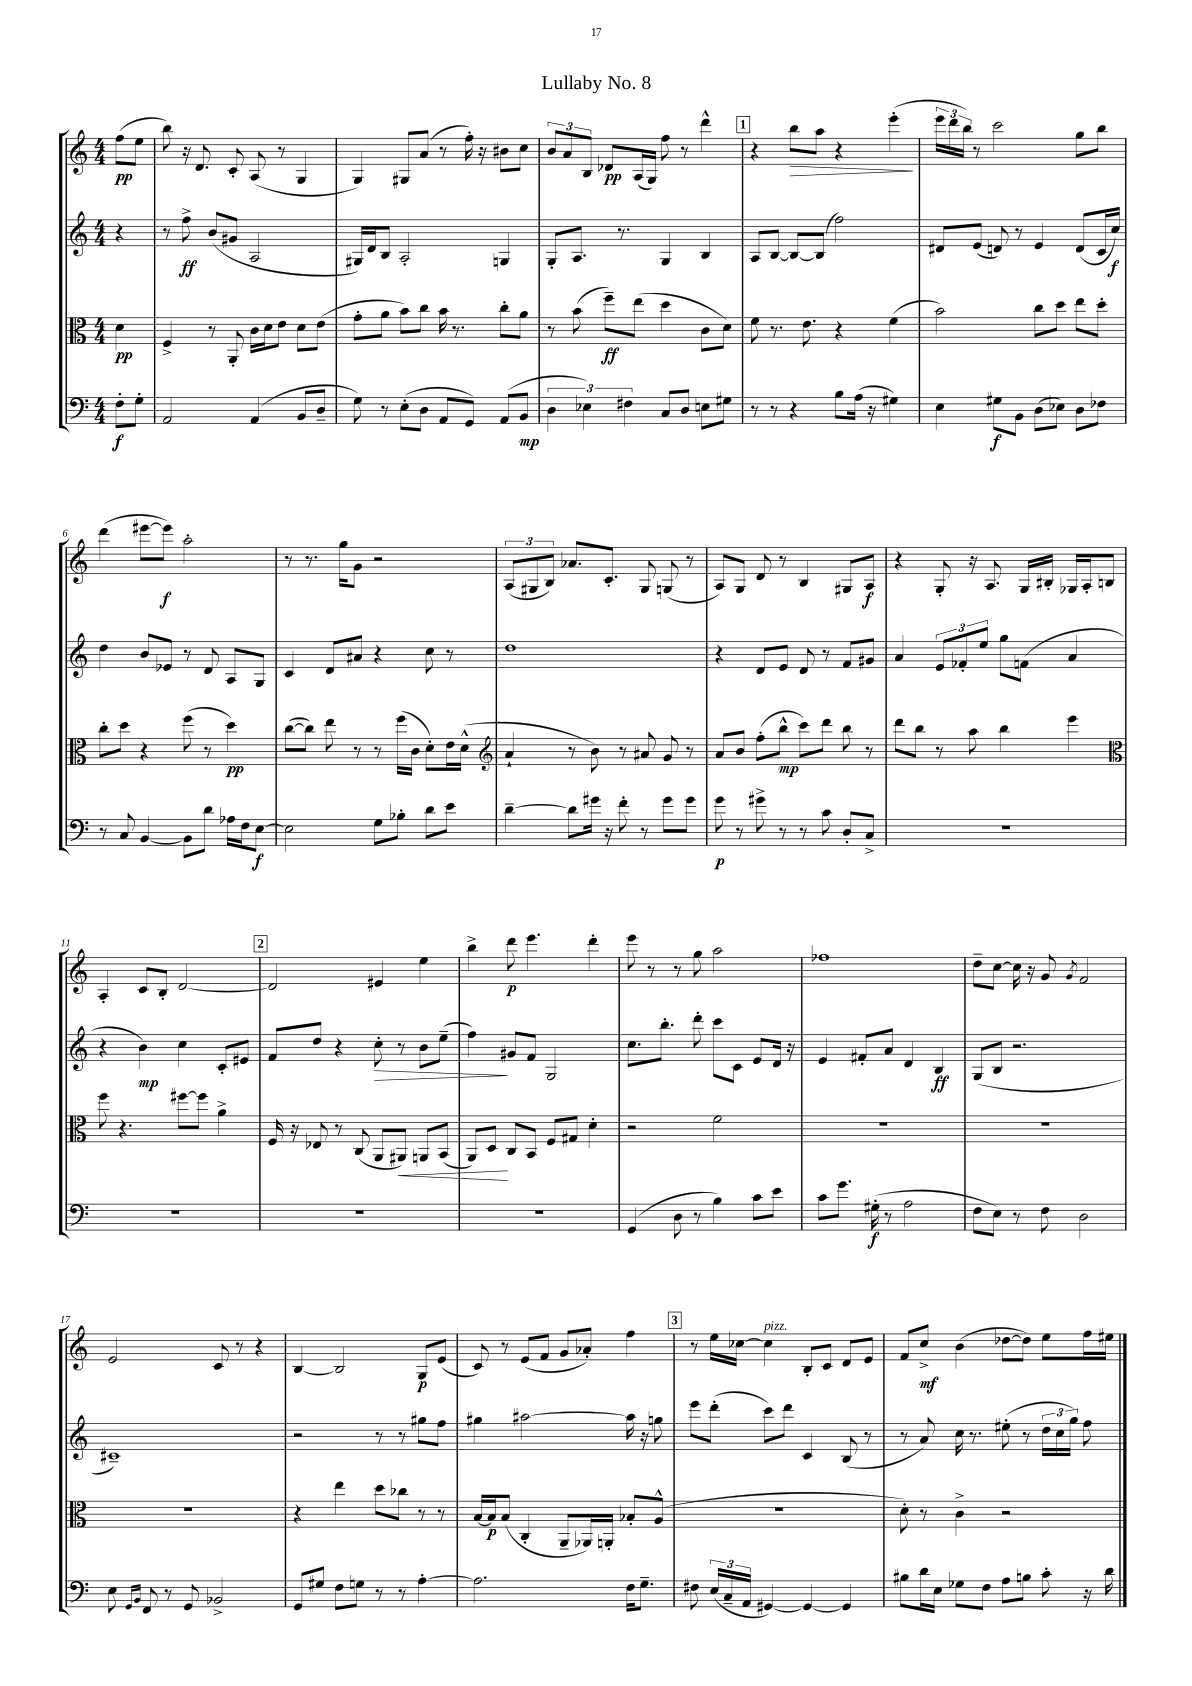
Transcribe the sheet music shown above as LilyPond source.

\header { title = "Lullaby No. 8" }
<<
\new StaffGroup <<
\new Staff = "s0" {
    \clef treble \key c \major \numericTimeSignature \time 4/4 \partial 4
    \autoBeamOff f''8[\pp( e''8] |
    b''8) r16 d'8. c'8-. a8( r8 g4 |
    g4) gis8[ a'8]( r8 f''16-.) r16 bis'8[ c''8] |
    \tuplet 3/2 { b'8[ a'8 b8] } des'8[\pp a16( g16]) f''8 r8 d'''4-^ |
    \mark \markup { \box "1" } r4 b''8[\> a''8] r4 e'''4-.\!( |
    \tuplet 3/2 { e'''16[ d'''16 b''16]) } r8 c'''2 g''8[ b''8] |
    d'''4( eis'''8[~ eis'''8]\f) a''2-. |
    r8 r8. g''16[ g'8] r2 |
    \tuplet 3/2 { a8[( gis8 b8]) } aes'8.[ c'8.]-. gis8 g8( r8 |
    a8[) g8] d'8 r8 b4 gis8[ a8]\f |
    r4 g8-. r16 a8. g16[ bis16]-. ges16[ a16-. b8] |
    a4-. c'8[ b8]-. d'2~ |
    \mark \markup { \box "2" } d'2 eis'4 e''4 |
    b''4-> d'''8\p e'''4. d'''4-. |
    e'''8 r8 r8 g''8 a''2 |
    fes''1 |
    d''8[-- c''8]~ c''16 r16 g'8 \acciaccatura { g'8 } f'2 |
    e'2 c'8 r8 r4 |
    b4~ b2 g8[\p e'8]( |
    c'8) r8 e'8[( f'8] g'8[ aes'8]-.) f''4 |
    \mark \markup { \box "3" } r8 e''16[ ces''16]~ ces''4^\markup { \italic "pizz." } b8[-. c'8] d'8[ e'8] |
    f'8[ c''8]->\mf b'4( des''8[~ des''8]) e''8[ f''16 eis''16] \bar "|." |
}
\new Staff = "s1" {
    \clef treble \key c \major \numericTimeSignature \time 4/4 \partial 4
    \autoBeamOff r4 |
    r8 f''8->\ff b'8[( gis'8] a2 |
    gis16[) d'16 b8] a2-. g4 |
    g8[-. a8.] r8. g4 b4 |
    \mark \markup { \box "1" } a8[ b8]~ b8[~ b8]( f''2) |
    dis'8[ e'8]( d'8) r8 e'4 d'8[( c'16 c''16]\f) |
    d''4 b'8[ ees'8] r8 d'8 a8[ g8] |
    c'4 d'8[ ais'8] r4 c''8 r8 |
    d''1 |
    r4 d'8[ e'8] d'8 r8 f'8[ gis'8] |
    a'4 \tuplet 3/2 { e'8[ fes'8-. e''8] } g''8[ f'8]( a'4 |
    r4 b'4\mp) c''4 c'8[-. eis'8] |
    \mark \markup { \box "2" } f'8[ d''8] r4 c''8-.\> r8 b'8[ e''8]--( |
    f''4\!) gis'8[ f'8] g2 |
    c''8.[ b''8.]-. d'''8-. c'''8[ c'8] e'8[ d'16] r16 |
    e'4 fis'8[-. a'8] d'4 b4\ff |
    g8[( b8] r2. |
    cis'1--) |
    r2 r8 r8 gis''8[ f''8] |
    gis''4 ais''2~ ais''16 r16 g''8 |
    \mark \markup { \box "3" } e'''8[ d'''8]-.( c'''8[) d'''8] c'4 b8( r8 |
    r8 a'8) c''16 r8. eis''8-.( r8 \tuplet 3/2 { d''16[ c''16 g''16]) } f''8 \bar "|." |
}
\new Staff = "s2" {
    \clef alto \key c \major \numericTimeSignature \time 4/4 \partial 4
    \autoBeamOff d'4\pp |
    f4-> r8 a,8-. c'16[ d'16 e'8] d'8[ e'8]( |
    g'8[-. a'8] b'8[) c''8] b'16 r8. c''8[-. a'8] |
    r8 b'8( f''8[--\ff) e''8]( d''4 c'8[ d'8]) |
    \mark \markup { \box "1" } f'8 r8. e'8. r4 f'4( |
    b'2) c''8[ d''8] e''8[ d''8]-. |
    c''8[-. d''8] r4 f''8( r8 d''4\pp) |
    c''8[~( c''8]) e''8 r8 r8 f''16[( c'16] d'8[-.) e'16 d'16]-^( |
    \clef treble a'4-! r8 b'8) r8 ais'8 g'8 r8 |
    a'8[ b'8] f''8[-.( b''8]-^\mp c'''8[) d'''8] b''8 r8 |
    d'''8[ b''8] r8 a''8 b''4 e'''4 |
    \clef alto f''8 r4. fis''8[~ fis''8] a'4-> |
    \mark \markup { \box "2" } f16 r16 ees8 r8 c8( a,8[ ais,8]\<) a,8[ b,8]( |
    a,8[) d8]\! c8[ b,8] f8[ gis8] d'4-. |
    r2 f'2 |
    R1 |
    R1 |
    R1 |
    r4 e''4 d''8[ ces''8] r8 r8 |
    b16[~ b16\p b8]( c4-. a,8[-- aes,16) a,16]-. bes8[-. a8]-^( |
    \mark \markup { \box "3" } R1 |
    d'8-.) r8 c'4-> r2 \bar "|." |
}
\new Staff = "s3" {
    \clef bass \key c \major \numericTimeSignature \time 4/4 \partial 4
    \autoBeamOff f8[-.\f g8]-. |
    a,2 a,4( b,8[ d8]-- |
    g8) r8 e8[-.( d8] a,8[ g,8]) a,8[( b,8]\mp |
    \tuplet 3/2 { d4 ees4) fis4 } c8[ d8] e8[ gis8] |
    \mark \markup { \box "1" } r8 r8 r4 b8[ a16]( r16 gis4) |
    e4 gis8[\f b,8] d8[( ees8]) d8[ fes8] |
    r8 c8 b,4~ b,8[ d'8] aes16[ f16 e8]~\f |
    e2 g8[ bes8]-. d'8[ e'8] |
    d'4~-- d'8[ gis'16] r16 f'8-. r8 gis'8[ gis'8] |
    g'8\p r8 gis'8-> r8 r8 c'8 d8[-. c8]-> |
    R1 |
    R1 |
    \mark \markup { \box "2" } R1 |
    R1 |
    g,4( d8 r8 b4) c'8[ e'8] |
    c'8[ g'8.] gis16-.\f( r8 a2 |
    f8[ e8]) r8 f8 d2 |
    e8 \grace { g,16[ b,16] } f,8 r8 g,8 bes,2-> |
    g,8[ gis8] f8[ g8] r8 r8 a4~-. |
    a2. f16[ g8.]-- |
    \mark \markup { \box "3" } fis8 \tuplet 3/2 { e16[( c16-- a,16] } gis,4~) gis,4~ gis,4 |
    bis8[ d'16 e16] ges8[ f8] a8[ b8] c'8-. r16 d'16 \bar "|." |
}
>>
>>
